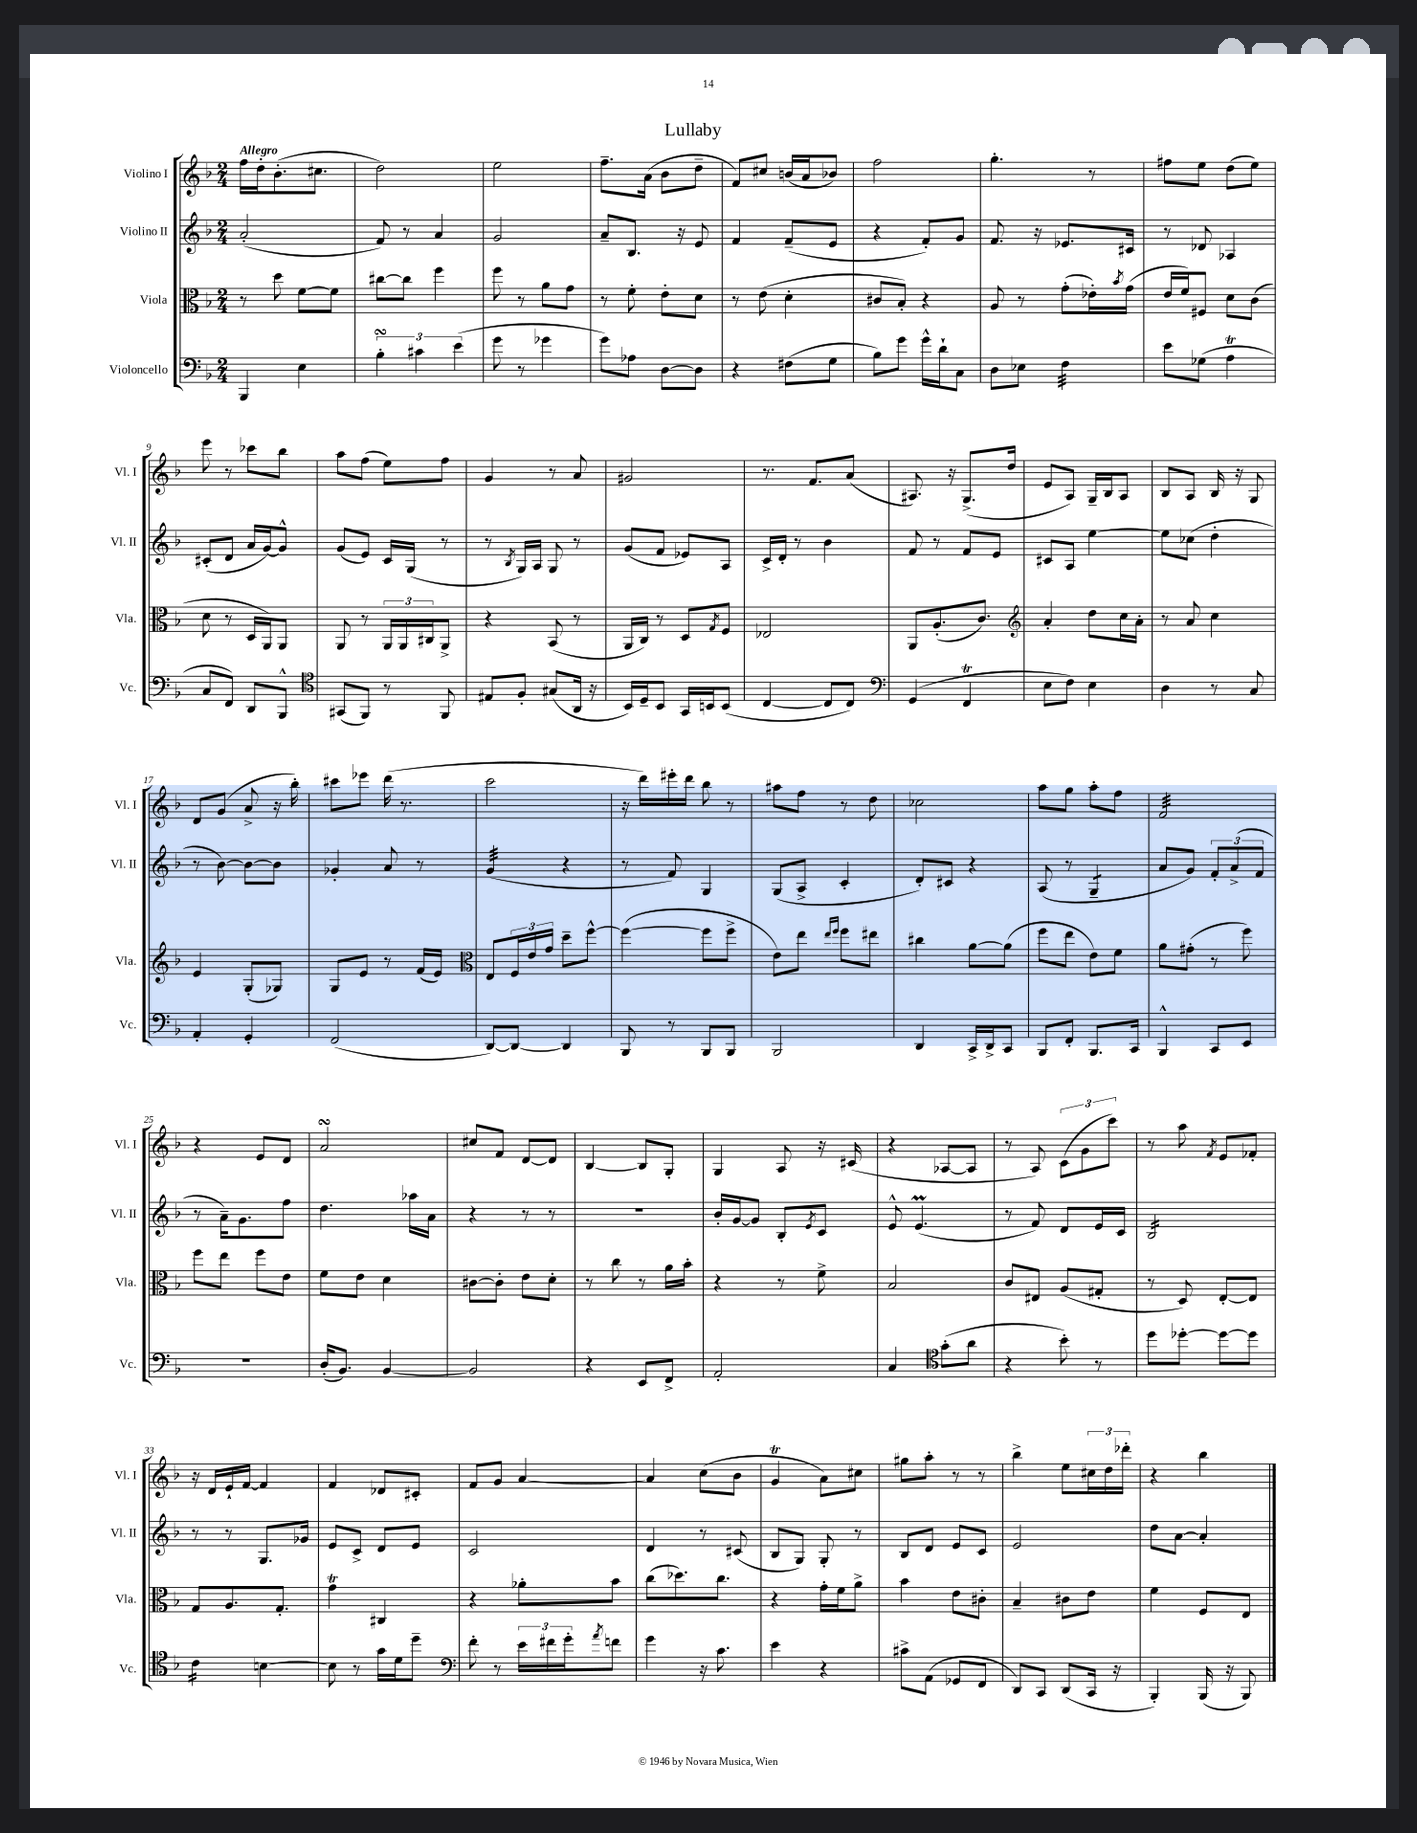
\header { title = "Lullaby" }
<<
\new StaffGroup <<
\new Staff = "s0" \with { instrumentName = "Violino I" shortInstrumentName = "Vl. I" } {
    \clef treble \key f \major \numericTimeSignature \time 2/4 \tempo "Allegro"
    f''16 d''16-. bes'8.-.( cis''8. |
    d''2) |
    e''2 |
    f''8.-- a'16( bes'8 d''8-- |
    f'8) cis''8 b'16( a'16 bes'8) |
    f''2 |
    g''4.-. r8 |
    fis''8 e''8 d''8( e''8) |
    e'''8 r8 ces'''8 bes''8 |
    a''8 f''8( e''8) f''8 |
    g'4 r8 a'8 |
    gis'2 |
    r8. f'8. a'8( |
    ais8.) r16 g8.->( d''16 |
    e'8 a8) g16-- bes16 a8 |
    bes8 a8 bes16 r16 g8 |
    d'8 g'8( a'8-> r16 bes''16-.) |
    cis'''8 ees'''8 d'''16( r8. |
    c'''2 |
    r16 d'''16) eis'''16-. d'''16 bes''8 r8 |
    ais''8 f''8 r8 d''8 |
    ces''2 |
    a''8 g''8 a''8-. f''8 |
    f'2:32 |
    r4 e'8 d'8 |
    a'2\turn |
    cis''8 f'8 d'8~ d'8 |
    bes4~ bes8 g8-. |
    g4 a8 r16 cis'16( |
    r4 aes8~ aes8 |
    r8 a8) \tuplet 3/2 { c'8( g'8 c'''8) } |
    r8 a''8 \acciaccatura { f'8 } e'8 fes'8-. |
    r16 d'16 e'16-! f'16~ f'4 |
    f'4 des'8 cis'8-. |
    f'8 g'8 a'4~ |
    a'4 c''8( bes'8 |
    g'4\trill a'8) cis''8 |
    gis''8 a''8-. r8 r8 |
    bes''4-> e''8 \tuplet 3/2 { cis''16 d''16 des'''16-. } |
    r4 bes''4 \bar "|." |
}
\new Staff = "s1" \with { instrumentName = "Violino II" shortInstrumentName = "Vl. II" } {
    \clef treble \key f \major \numericTimeSignature \time 2/4
    a'2-.( |
    f'8) r8 a'4 |
    g'2 |
    a'8-- bes8. r16 e'8 |
    f'4 f'8--( e'8 |
    r4 f'8-.) g'8 |
    f'8. r16 ees'8. cis'16 |
    r8 des'8 aes4 |
    cis'8-.( d'8 a'16 g'16~) g'8-^ |
    g'8( e'8) c'16 g16( r8 |
    r8 \acciaccatura { bes8 } g16) a16 g8 r8 |
    g'8( f'8 ees'8) a8 |
    c'16-> d'16-. r8 bes'4 |
    f'8 r8 f'8 e'8 |
    cis'8 a8 e''4~ |
    e''8 ces''8( d''4-. |
    r8 bes'8~) bes'8~ bes'8 |
    ges'4-. a'8 r8 |
    g'4:32( r4 |
    r8 f'8) g4 |
    g8( a8-> c'4-. |
    d'8-.) cis'8 r4 |
    a8( r8 g4:8-- |
    a'8 g'8) \tuplet 3/2 { f'8-. a'8->( f'8 } |
    r8 a'16--) g'8. f''8 |
    d''4. aes''16 a'16 |
    r4 r8 r8 |
    r2 |
    bes'16-. g'16~ g'8 bes8-. \acciaccatura { e'8 } c'8 |
    e'8-^ e'4.\prall( |
    r8 f'8) d'8 e'16 c'16 |
    bes2:16 |
    r8 r8 g8. ges'16 |
    e'8 c'8-> d'8 e'8 |
    c'2 |
    d'4 r8 cis'8( |
    bes8 g8) g8-. r8 |
    bes8 d'8 e'8 c'8 |
    e'2 |
    d''8 a'8~ a'4-. \bar "|." |
}
\new Staff = "s2" \with { instrumentName = "Viola" shortInstrumentName = "Vla." } {
    \clef alto \key f \major \numericTimeSignature \time 2/4
    r8 d''8 f'8~ f'8 |
    cis''8~ cis''8 f''4 |
    f''8 r8 a'8 g'8 |
    r8 f'8-. e'8-. d'8 |
    r8 e'8( d'4-. |
    cis'8 bes8-.) r4 |
    a8 r8 g'8-.( ees'16-.) \acciaccatura { bes'8 } g'16( |
    e'16 f'16) fis8 d'8 c'8( |
    d'8 r8 d16 a,16) a,8 |
    a,8 r8 \tuplet 3/2 { a,16 a,16 cis16 } a,8-> |
    r4 bes,8( r8 |
    a,16 c16) r8 d8 \acciaccatura { g8 } f8 |
    ees2 |
    a,8 a8.-.( c'8.) |
    \clef treble a'4-. d''8 c''16 a'16-. |
    r8 a'8 c''4 |
    e'4 g8-.( ges8) |
    g8 e'8 r8 f'16( e'16) |
    \clef alto e8 \tuplet 3/2 { f16 e'16 g'16 } d''8-- f''8~-^ |
    f''4~( f''8 f''8-> |
    e'8) e''8 \grace { e''16 f''16 } f''8 eis''8 |
    cis''4 a'8~ a'8( |
    f''8 e''8 e'8) f'8 |
    a'8 gis'8-.( r8 f''8) |
    f''8 e''8 f''8 e'8 |
    f'8 e'8 d'4 |
    cis'8~ cis'8-. e'8 d'8-. |
    r8 c''8 r8 a'16 bes'16-. |
    r4 r8 f'8-> |
    bes2 |
    c'8 eis8 a8( gis8-. |
    r8 d8) e8~-. e8 |
    g8 a8. g8.-. |
    g'4\trill cis4 |
    r4 aes'8-. bes'8 |
    c''8( des''8.) c''8. |
    r4 g'16-. f'16 a'8-> |
    bes'4 e'8 cis'8-. |
    bes4-- cis'8 e'8 |
    f'4 f8 e8 \bar "|." |
}
\new Staff = "s3" \with { instrumentName = "Violoncello" shortInstrumentName = "Vc." } {
    \clef bass \key f \major \numericTimeSignature \time 2/4
    bes,,4 e4 |
    \tuplet 3/2 { bes4-.\turn cis'4 e'4( } |
    g'8 r8 ges'4 |
    g'8) aes8 d8~ d8 |
    r4 fis8( g8 |
    bes8) g'8 g'16-^ d'16-! c8 |
    d8 ees8 f4:32 |
    e'8 ges8( a4\trill |
    c8 f,8) d,8 bes,,8-^ |
    \clef tenor gis,8( f,8) r8 f,8 |
    eis8 f8-. gis8( a,16 r16 |
    bes,16) d16-- bes,8 g,16 b,16 b,8( |
    c4~ c8 c8) |
    \clef bass g,4( f,4\trill |
    e8 f8) e4 |
    d4 r8 c8 |
    a,4-. g,4-. |
    f,2( |
    d,8~) d,8~ d,4 |
    bes,,8 r8 bes,,8 bes,,8 |
    bes,,2 |
    d,4 c,16-> d,16-> c,8 |
    bes,,8 f,8-. bes,,8. c,16 |
    bes,,4-^ c,8 e,8 |
    R2 |
    d16-.( bes,8.) bes,4~ |
    bes,2 |
    r4 e,8 f,8-> |
    a,2-. |
    c4 \clef tenor g'8-.( a'8 |
    r4 bes'8-.) r8 |
    d''8 des''8~-. des''8~ des''8 |
    c'4:16 b4~ |
    b8 r8 g'16 d'16 d''8-- |
    \clef bass f'8-. r8 \tuplet 3/2 { e'16 fis'16 g'16-. } \acciaccatura { a'8 } f'8 |
    g'4 r16 c'8. |
    e'4 r4 |
    cis'8-> a,8( ges,8 f,8 |
    d,8) c,8 d,8( c,16 r16 |
    bes,,4-.) bes,,16( r16 bes,,8) \bar "|." |
}
>>
>>
